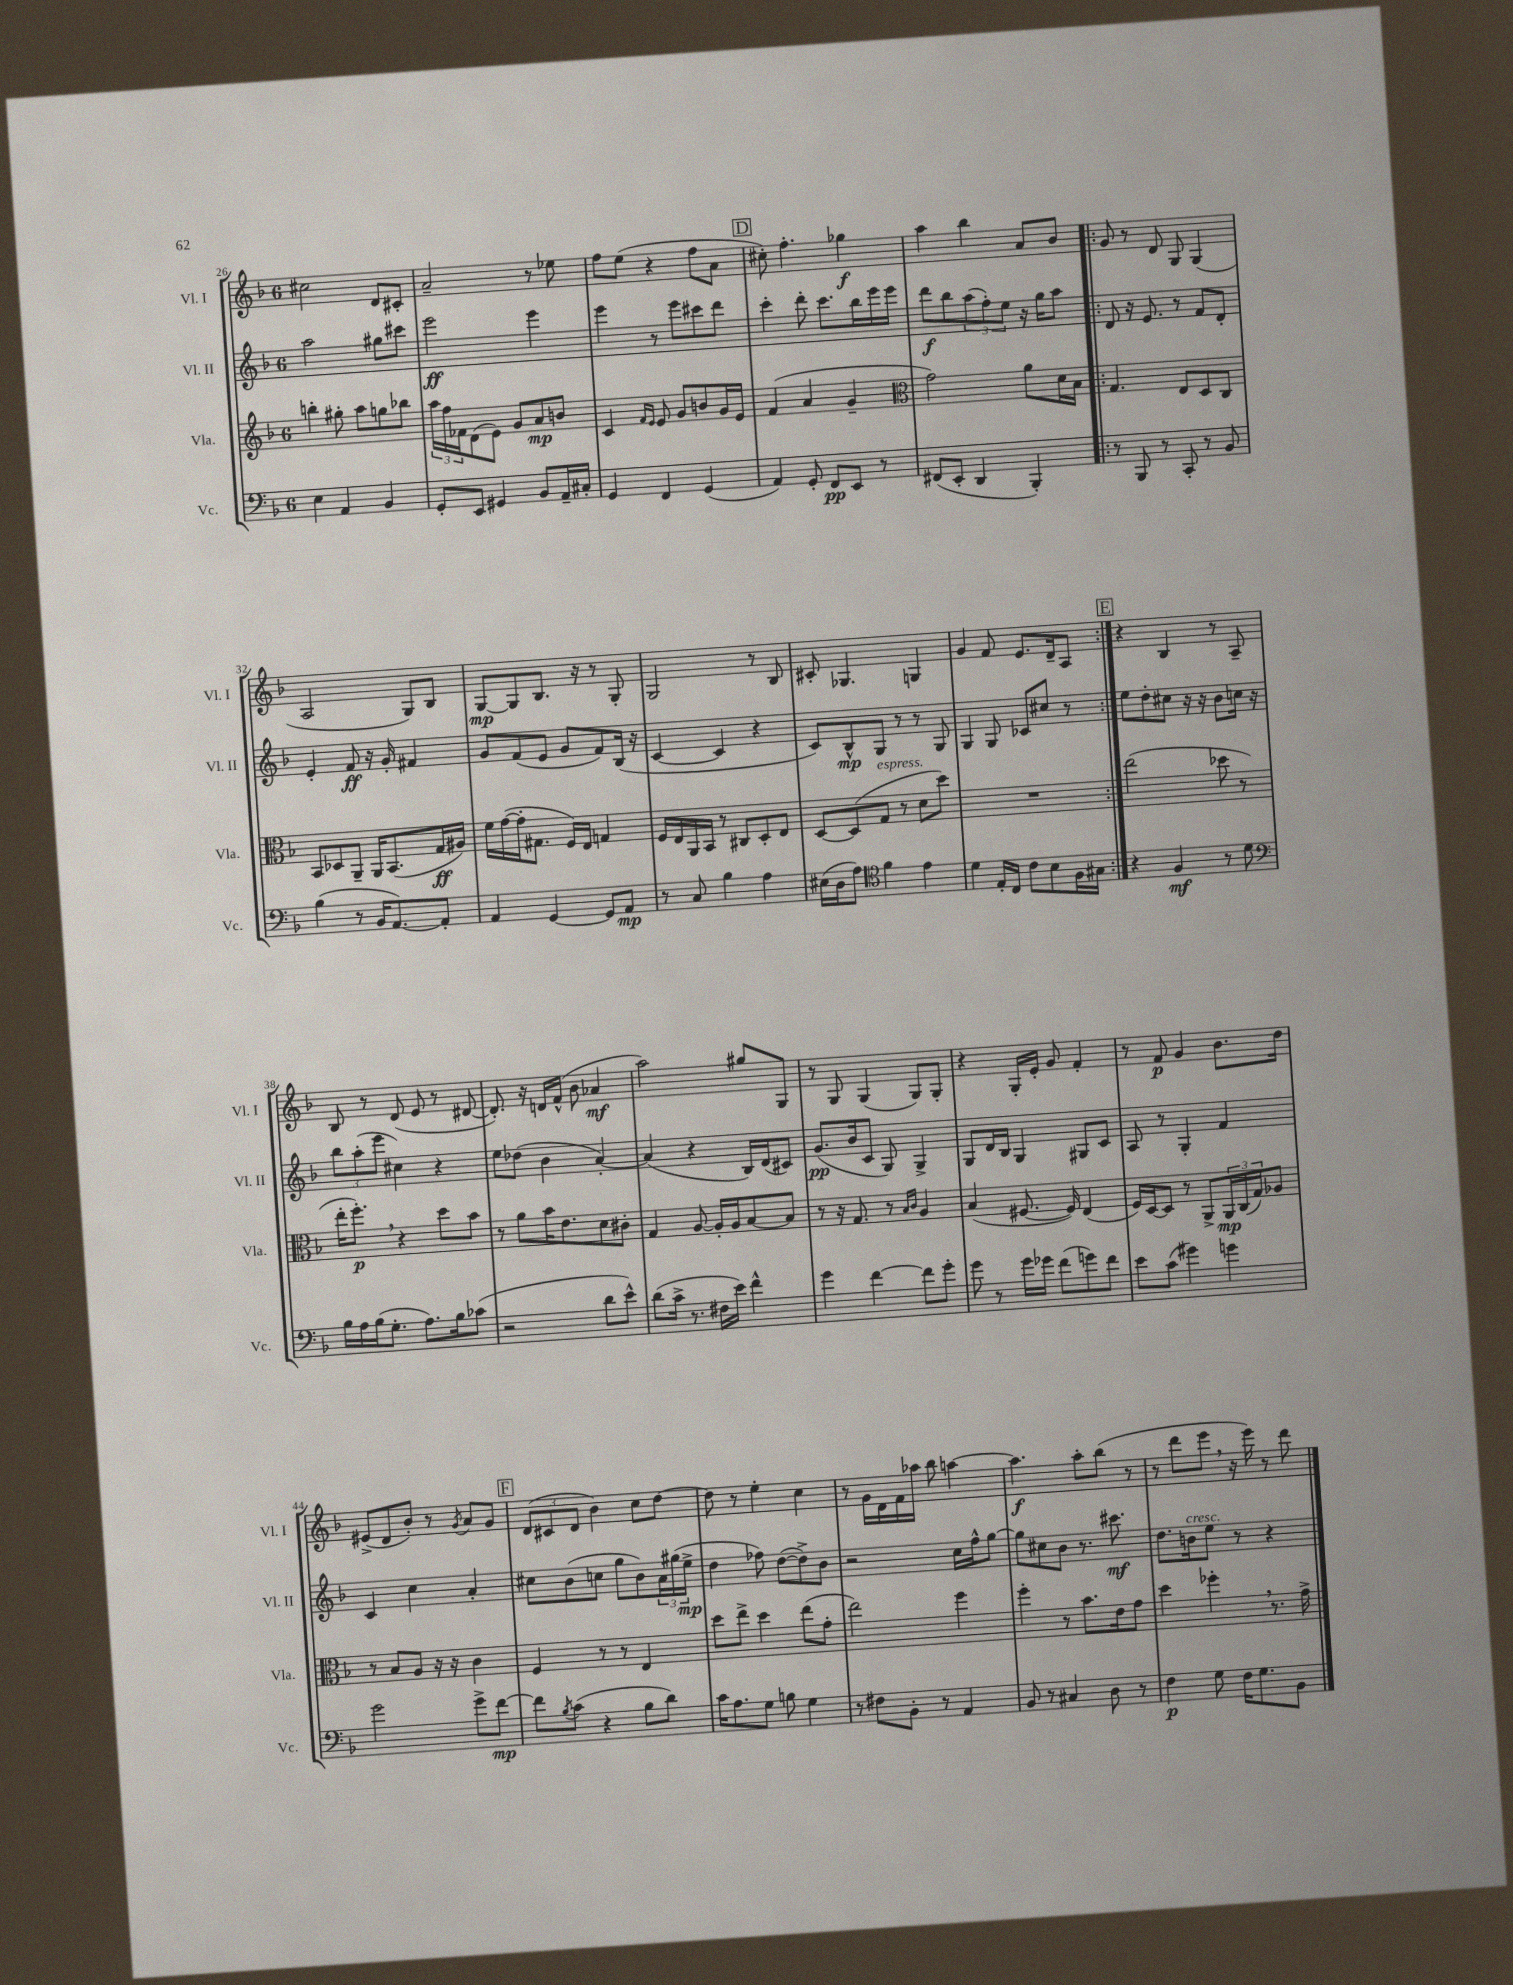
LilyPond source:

<<
\new StaffGroup <<
\new Staff = "s0" \with { instrumentName = "Vl. I" shortInstrumentName = "Vl. I" } {
    \clef treble \key f \major \once \override Staff.TimeSignature.style = #'single-digit \time 6/8
    cis''2 d'8 cis'8-. |
    a'2-- r8 ees''8 |
    f''8 e''8( r4 f''8 a'8 |
    \mark \markup { \box "D" } cis''8-.) f''4.-. ges''4\f |
    a''4 bes''4 a'8 bes'8 |
    \repeat volta 2 { g'8 r8 d'8 g8 g4( |
    a2 g8) bes8 |
    g8~\mp g8 bes8. r16 r8 g8-. |
    g2 r8 bes8 |
    cis'8-. ges4. g4 |
    g'4 f'8 e'8. d'16-- a8 | }
    \mark \markup { \box "E" } r4 bes4 r8 a8-- |
    bes8 r8 d'8( e'8 r8 dis'8~ |
    dis'8.-.) r16 d'16 f'16-^( bes'8 aes'4\mf |
    a''2) gis''8 g8 |
    r8 g8 g4( g8) g8-. |
    r4 g16-. e'16-. g'8 f'4-. |
    r8 f'8\p g'4 bes'8. d''16 |
    eis'8->( d'8 bes'8-.) r8 \acciaccatura { g'8 } a'8 g'8 |
    \mark \markup { \box "F" } \tuplet 3/2 { d'8( cis'8 d'8 } bes'4) c''8 d''8~ |
    d''8 r8 e''4-. c''4 |
    r8 g'16 d'16 f'16 aes''16 bes''8 a''4~ |
    a''4.\f a''8-. bes''8( r8 |
    r8 d'''8 e'''8 \breathe r16 e'''16) r8 d'''8 \bar "|." |
}
\new Staff = "s1" \with { instrumentName = "Vl. II" shortInstrumentName = "Vl. II" } {
    \clef treble \key f \major \once \override Staff.TimeSignature.style = #'single-digit \time 6/8
    a''2 gis''8 cis'''8 |
    e'''2\ff e'''4 |
    e'''4 r8 e'''8 cis'''8 d'''8 |
    \mark \markup { \box "D" } c'''4-. d'''8-. c'''8. bes''16 e'''16 e'''16 |
    d'''8\f bes''8 \tuplet 3/2 { a''8( f''8-.) e''8 } r16 g''16 a''8 |
    \repeat volta 2 { d'8 r16 e'8. r8 f'8 d'8-. |
    e'4-. f'8\ff r16 g'16-. fis'4 |
    g'8 f'8( e'8 g'8 f'8) bes16( r16 |
    c'4~ c'4 r4 |
    c'8) bes8-^\mp g8 r8 r8 g8 |
    g4 g8 ces'8 cis''8 r8 | }
    \mark \markup { \box "E" } e''8 d''8-. cis''8 r16 r16 bes'8 c''16 r16 |
    \tuplet 3/2 { bes''8 a''8-.( e'''8 } cis''4) r4 |
    e''8 des''8( bes'4 a'4~-.) |
    a'4( r4 bes16) d'16( cis'8) |
    g'8.\pp( bes'16 c'8 g8) g4-> |
    g8 d'16 bes16 g4 gis8 c'8 |
    a8 r8 g4-. f'4 |
    c'4 c''4 a'4-. |
    \mark \markup { \box "F" } cis''8 bes'8( c''8 g''8 bes'8) \tuplet 3/2 { a'16 gis''16( e''16->\mp } |
    d''4 fes''8) d''8~( d''8->) bes'8 |
    r2 c''16 f''16-^ g''8~ |
    g''8 cis''8 bes'8 r8. cis'''8.\mf |
    d''8. b'16^\markup { \italic "cresc." } e''8 r8 r4 \bar "|." |
}
\new Staff = "s2" \with { instrumentName = "Vla." shortInstrumentName = "Vla." } {
    \clef treble \key f \major \once \override Staff.TimeSignature.style = #'single-digit \time 6/8
    b''4-. gis''8-. a''8 g''8 bes''8 |
    \tuplet 3/2 { a''16 f''16 fes'16 } d'8( e'8) g'8 a'8\mp b'8 |
    c'4 \grace { f'16 e'16 } e'8 g'8 b'8 g'16 e'16 |
    \mark \markup { \box "D" } f'4( a'4 g'4-- |
    \clef alto g'2) a'8 d'16 bes16 |
    \repeat volta 2 { g4. e8 d8 c8 |
    bes,8 des8 a,8-- a,16 bes,8.( g16\ff ais16) |
    f'16 g'16~( g'16-. gis8. f16) e16 g4 |
    f16 e16 a,16 bes,16 r8 cis8 d8-. e8 |
    d8~ d8( g8^\markup { \italic "espress." } r8 d'8 d''8) |
    R2. | }
    \mark \markup { \box "E" } e''2( des''8 r8 |
    e''16-. f''8.-.\p) \breathe r4 d''8 bes'8 |
    r8 a'8 bes'16 e'8. d'8 cis'8-. |
    g4 a8~ a16-. a16 bes8~ bes8 |
    r8 r16 g8. r8 \grace { bes16 c'16 } a4 |
    bes4( fis8.~ fis16) e4( |
    f16) d16~ d8 r8 a,8-> \tuplet 3/2 { a,16\mp c16( g16) } aes8 |
    r8 bes8 a8 r16 r16 c'4 |
    \mark \markup { \box "F" } f4 r8 r8 e4 |
    d''8 e''8-> d''4 e''8( g'8-. |
    e''2) f''4 |
    f''4-. r8 bes'8. e'16 g'8 |
    d''4 fes''4-. \breathe r8. g'16-> \bar "|." |
}
\new Staff = "s3" \with { instrumentName = "Vc." shortInstrumentName = "Vc." } {
    \clef bass \key f \major \once \override Staff.TimeSignature.style = #'single-digit \time 6/8
    e4 a,4 bes,4 |
    g,8-. e,8 gis,4 bes,8 a,16-- cis16-. |
    g,4 f,4 g,4( |
    \mark \markup { \box "D" } a,4) g,8-. f,8\pp e,8 r8 |
    fis,8( e,8-. d,4 bes,,4-.) |
    \repeat volta 2 { r8 bes,,8 r8 c,8-. r8 bes,8 |
    bes4( r8 bes,16 a,8.~) a,8-. |
    a,4 g,4~ g,8 a,8\mp |
    r8 c8 bes4 a4 |
    eis16( d16 a8) \clef tenor f'4 e'4 |
    d'4 e16-. c16 c'8 bes8 f16 gis16 | }
    \mark \markup { \box "E" } r4 f4\mf r8 d'8 |
    \clef bass bes16 a16 bes16( g8.-. a8.) bes16 ces'8( |
    r2 d'8 e'8-^) |
    d'8( c'16-> r8. fis16 e'16) f'4-^ |
    g'4 f'4~ f'8 g'8-. |
    g'8 r8 g'16 ges'16 f'8( g'8) f'8 |
    e'8 c'8( gis'4) g'4 |
    g'2 g'8-> f'8~\mp |
    \mark \markup { \box "F" } f'8 \acciaccatura { bes8 } c'8( r4 bes8 d'8) |
    c'16 a8. g8 b8 g4 |
    r8 fis8 bes,8-. r8 a,4 |
    bes,8 r8 cis4 d8 r8 |
    f4\p g8 f16 g8. bes,8 \bar "|." |
}
>>
>>
\layout { \context { \Score currentBarNumber = #26 } }
